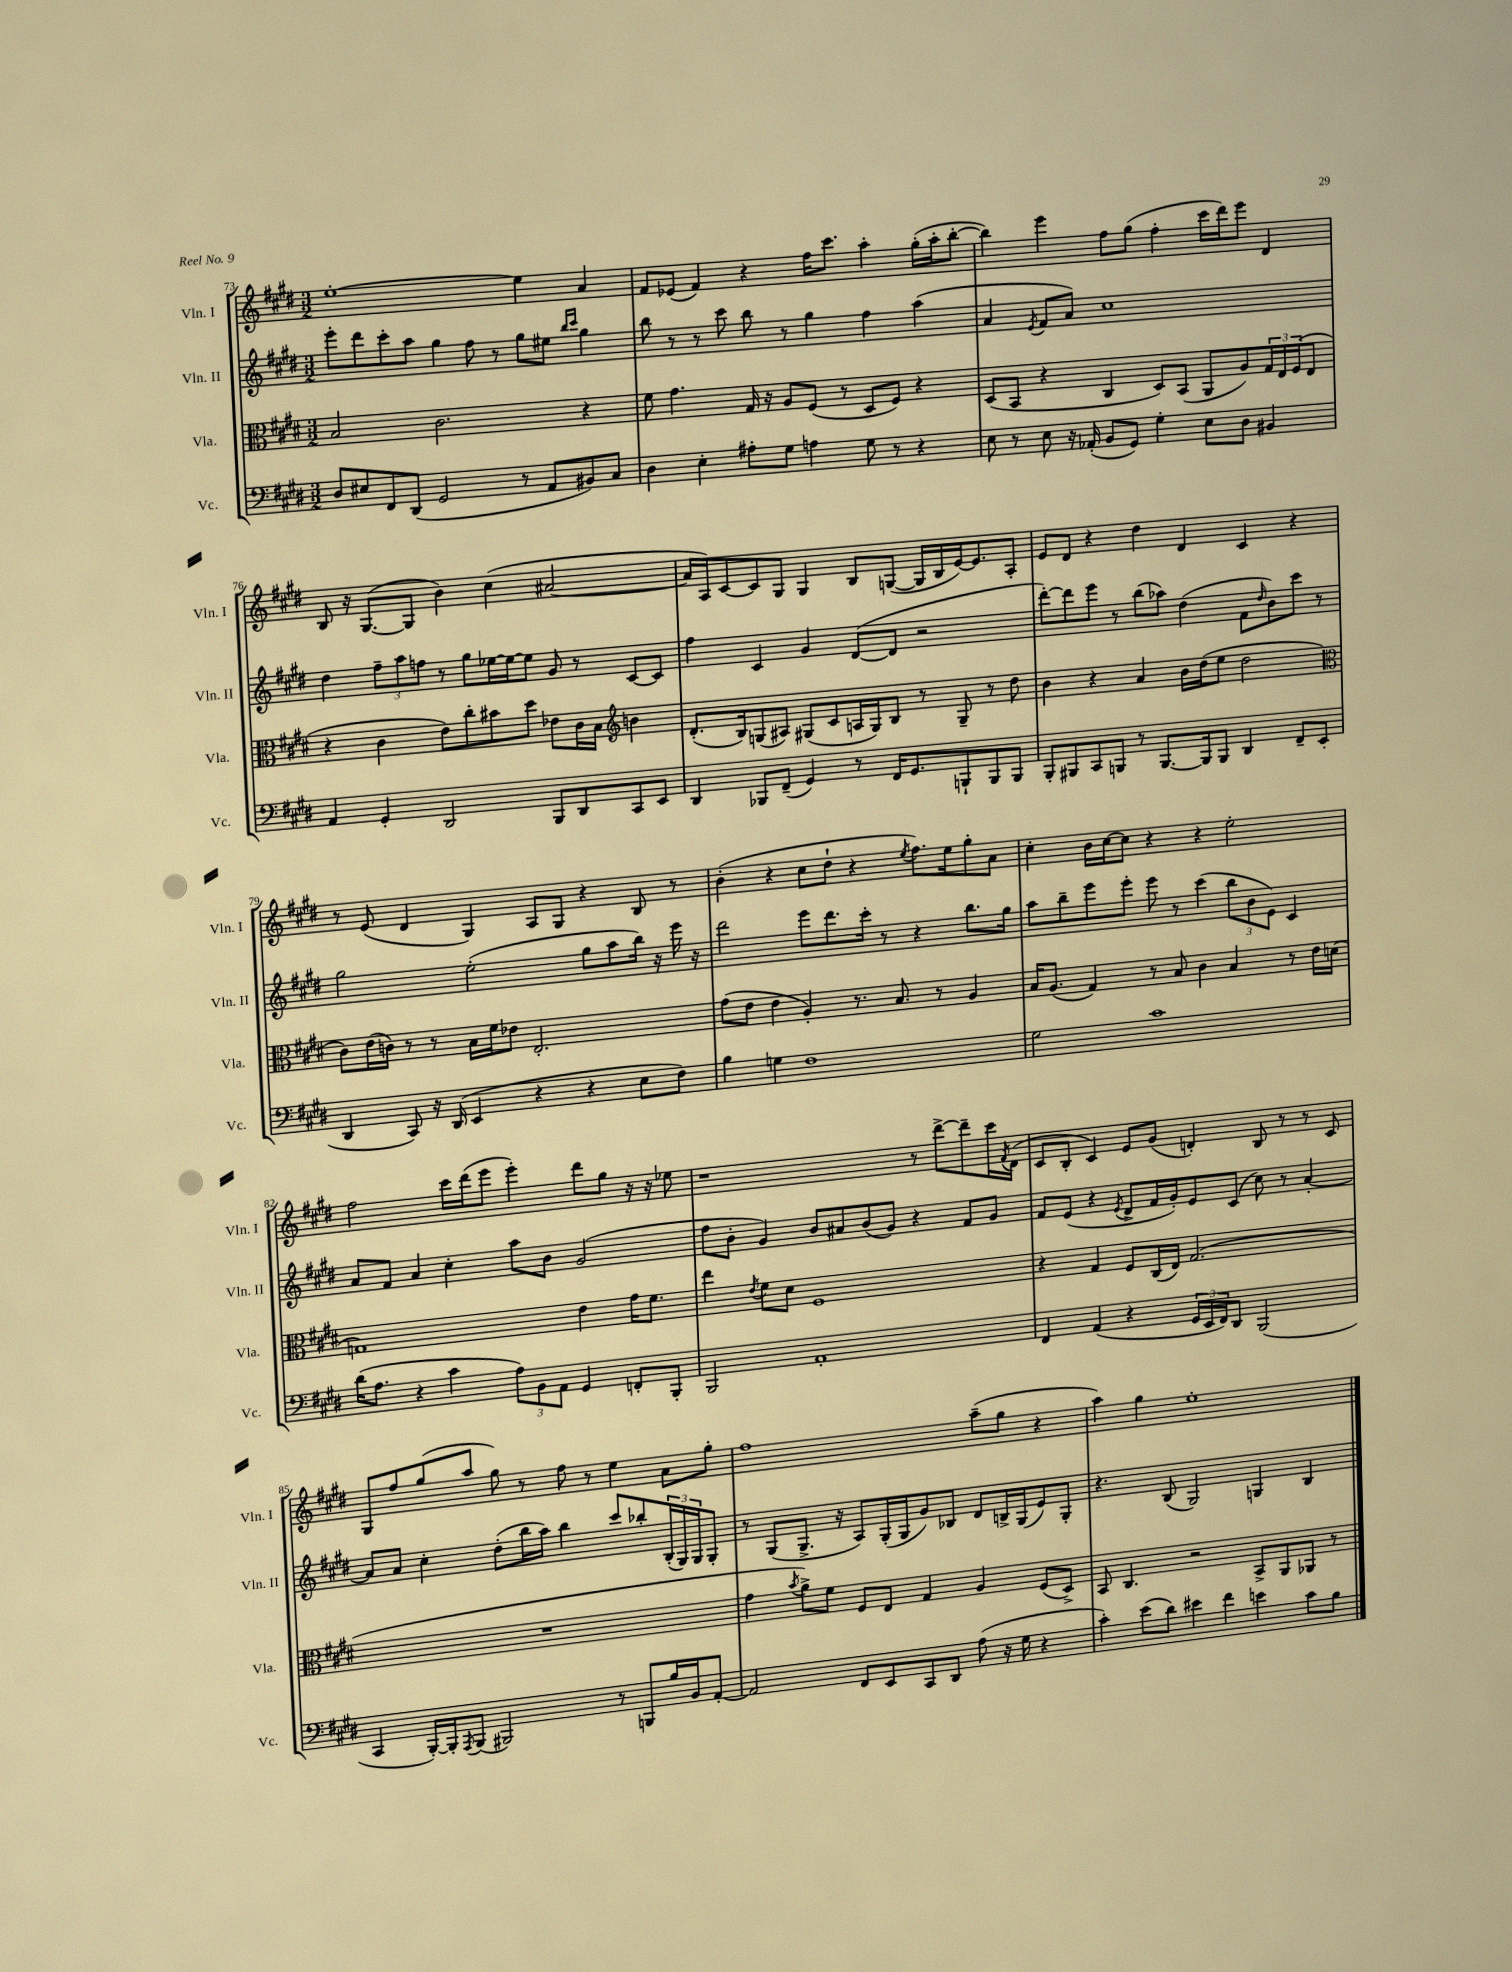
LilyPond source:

<<
\new StaffGroup <<
\new Staff = "s0" \with { instrumentName = "Vln. I" shortInstrumentName = "Vln. I" } {
    \clef treble \key e \major \numericTimeSignature \time 3/2
    e''1~-. e''4 a'4 |
    fis'8 ees'8( fis'4) r4 fis''16 cis'''8. a''4-. gis''16-.( a''16-. b''8~-. |
    b''4) e'''4 fis''8 gis''8( fis''4-. cis'''16 dis'''16) e'''8 dis'4 |
    b8 r16 gis8.~( gis8 b'4) cis''4( ais'2~ |
    ais'16 a16) cis'8~ cis'8 gis8 gis4 b8 g8~( g16 b16 e'16~) e'8. a8-. |
    e'8 dis'8 r4 dis''4 dis'4 cis'4 r4 |
    r8 e'8( dis'4 gis4) a8 gis8 r4 b8 r8 |
    b'4-.( r4 cis''8 dis''8-! r4 \acciaccatura { e''8 } fis''8.) e''16 gis''8-. a'8 |
    cis''4-. b'16 cis''16~ cis''8 r4 r4 e''2-. |
    fis''2 cis'''16 dis'''16( e'''8 e'''4-.) dis'''8 gis''8 r16 r16 ees''8 |
    r1 r8 dis'''8~-> dis'''8-- cis'''16 \acciaccatura { fis'8 } dis'16( |
    cis'8 b8-. cis'4) e'8 gis'8( d'4-.) b8 r8 r8 cis'8 |
    gis8 fis''8 gis''8( a''8 gis''8) r8 fis''8 r8 e''4 a'8 gis''8-. |
    fis''1 a''8--( gis''8 r4 |
    a''4) gis''4 e''1-. \bar "|." |
}
\new Staff = "s1" \with { instrumentName = "Vln. II" shortInstrumentName = "Vln. II" } {
    \clef treble \key e \major \numericTimeSignature \time 3/2
    e'''8-. dis'''8 cis'''8-. a''8 gis''4 fis''8 r8 gis''8 eis''8 \grace { b''16 cis'''16 } gis''4 |
    b''8 r8 r8 cis'''8 b''8 r8 gis''4 fis''4 a''4( |
    a'4 \acciaccatura { e'8 } fis'8 a'8) cis''1 |
    dis''4 \tuplet 3/2 { fis''8-- a''8 f''8 } r8 gis''8 ees''16~ ees''16~ ees''8 gis'8 r8 cis'8~ cis'8 |
    fis''4 cis'4 gis'4 dis'8~( dis'8 r2 |
    dis'''8~-.) dis'''8 e'''8 r8 b''8( aes''8) dis''4( fis'8 \grace { dis''16 } b'8) cis'''8 r8 |
    gis''2 e''2-.( gis''8 a''8 b''16) r16 e'''16 r16 |
    dis'''2 e'''8 dis'''8. cis'''16-. r8 r4 b''8. gis''16 |
    a''8 b''8-- e'''8 e'''8-. e'''8 r8 cis'''4( \tuplet 3/2 { b''8 b'8 e'8) } cis'4 |
    a'8 fis'8 a'4 cis''4-. a''8 b'8 gis'2( |
    fis''8 b'8-. gis'4) b'8 ais'8 b'8( gis'8) r4 fis'8 gis'8 |
    fis'8 e'8( r4 \acciaccatura { e'8 } dis'8-> fis'16 gis'16-.) e'8 cis'8( cis''8) r8 a'4~-. |
    a'8 a'8 cis''4-. dis''8-.( b''16 a''16) b''4 cis'''8 bes''8-. \tuplet 3/2 { b16-.( gis16) gis16 } gis8-. |
    r8 gis8( gis8.-> r16 a8) gis16-.( gis16 gis'8) bes8 dis'8 b16-> gis16( e'8) gis8-. |
    r4. b8( gis2) g4 b4 \bar "|." |
}
\new Staff = "s2" \with { instrumentName = "Vla." shortInstrumentName = "Vla." } {
    \clef alto \key e \major \numericTimeSignature \time 3/2
    b2 cis'2. r4 |
    fis'8 gis'4. gis16 r16 a8 fis8( r8 dis8 fis8) r4 |
    dis8( b,8 r4 cis4 dis8) b,8( a,8 a8) \tuplet 3/2 { gis16 e16 fis16( } e8 |
    r4 cis'4 e'8) cis''8-. bis'8 dis''8 ees'8 cis'16 b16 \clef treble b'4 |
    dis'8.-.( b16) g8( ais8) gis8( cis'8 a16 gis16) b8 r8 gis8-- r8 dis''8 |
    b'4 r4 a'4 b'16 dis''16( e''8 dis''2 |
    \clef alto cis'8) e'16( c'16) r8 r8 b16 fis'16 ees'8 e2.-. |
    gis'8( e'8 e'4 a4-.) r8. b8. r8 a4 |
    b16 a8.( gis4) r8 b8 cis'4 b4 r8 e'16 d'16( |
    g1) e'4 gis'16 fis'8. |
    e''4 \acciaccatura { e'8 } fis'8 dis'8 fis1 |
    r4 gis4 fis8 cis16( e16) gis2.( |
    R1. |
    gis'4 \acciaccatura { b'8 } a'8->) fis'8 fis8 e8 gis4 a4 fis8( dis8->) |
    b,8 cis4. r2 b,8-> a,8 aes,8 r8 \bar "|." |
}
\new Staff = "s3" \with { instrumentName = "Vc." shortInstrumentName = "Vc." } {
    \clef bass \key e \major \numericTimeSignature \time 3/2
    dis8 eis8 fis,8 dis,8( gis,2 r8 a,8 bis,8) cis8 |
    dis4 e4-. ais8-. gis8 a4 gis8 r8 r4 |
    e8 r8 e8 r16 aes,16-.( b,8 gis,8) gis4-. e8 dis8 bis,4 |
    a,4 gis,4-. dis,2 b,,8 dis,8 cis,8 e,8 |
    dis,4 bes,,8 fis,8--( gis,4) r8 fis,16 gis,8. b,,8-! b,,8 b,,8 |
    b,,8-. bis,,8 cis,8 b,,8 r8 b,,8.~ b,,16 b,,8 dis,4 fis,8-- e,8( |
    dis,4 cis,8) r16 dis,16( e,4 r4 r4 e8 fis8) |
    b4 g4 fis1 |
    gis2 cis'1 |
    dis'16( a8. r4 cis'4 \tuplet 3/2 { a8) b,8 a,8 } gis,4 f,8-. b,,8-. |
    b,,2 a,1-. |
    fis,4 a,4( r4 \tuplet 3/2 { gis,16 e,16 fis,16) } dis,8 b,,2( |
    cis,4 b,,16~-.) b,,16-. \acciaccatura { a,,8 } b,,8( bis,,2) r8 b,,8 b16 b,16 a,8~-. |
    a,2 fis,8 e,8 cis,8 dis,8 a8( r16 gis16 r4 |
    cis'4-.) e'8( dis'8) eis'4 fis'4 e'4 cis'8 b8 \bar "|." |
}
>>
>>
\layout { \context { \Score currentBarNumber = #73 } }
